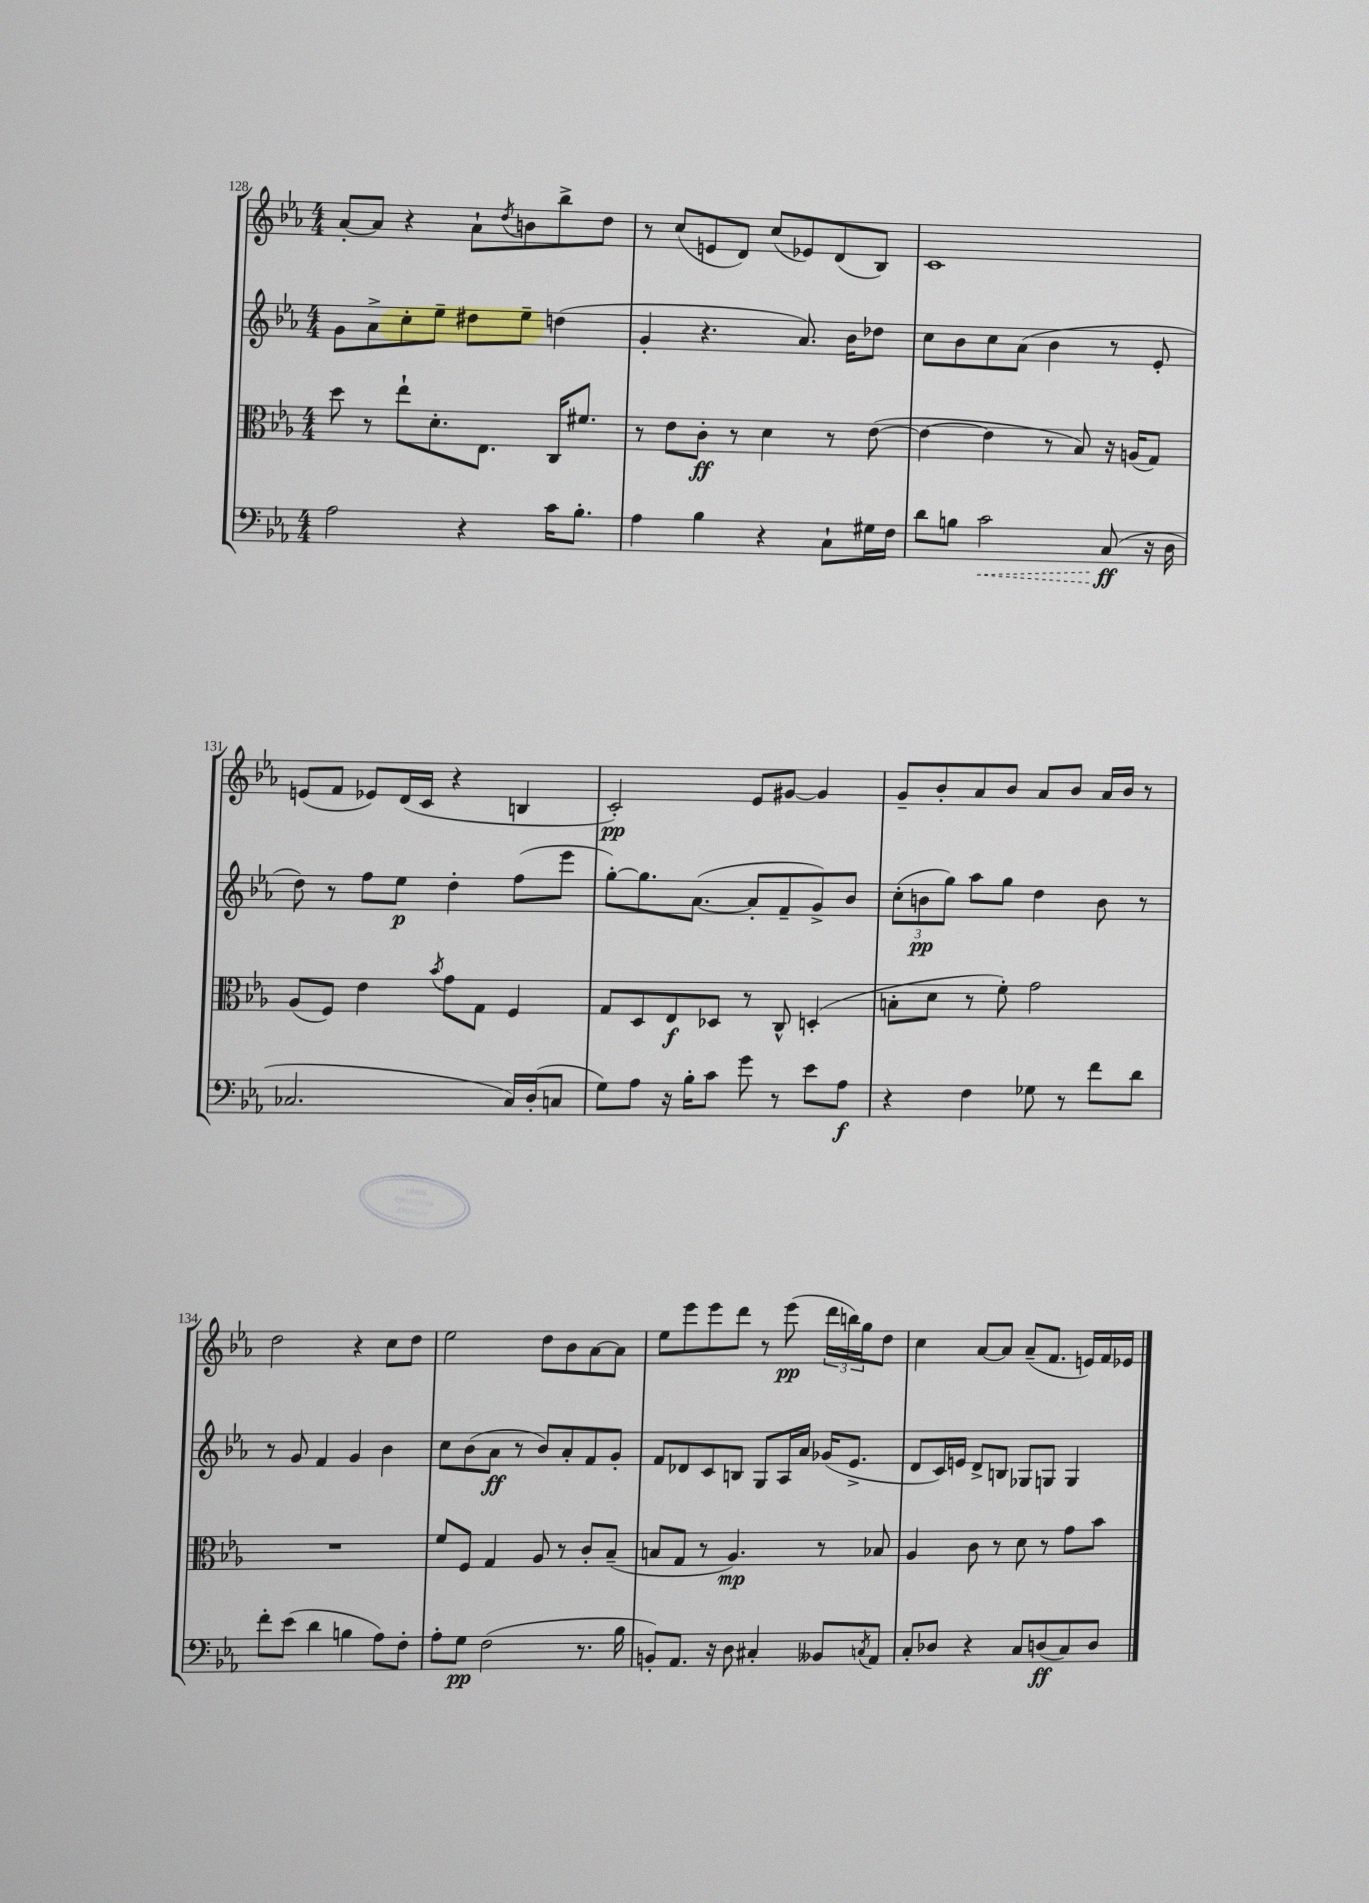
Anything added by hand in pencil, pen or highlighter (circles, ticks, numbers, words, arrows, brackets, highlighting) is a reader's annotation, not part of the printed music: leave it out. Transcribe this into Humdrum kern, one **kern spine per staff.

**kern	**kern	**kern	**kern
*staff4	*staff3	*staff2	*staff1
*clefF4	*clefC3	*clefG2	*clefG2
*k[b-e-a-]	*k[b-e-a-]	*k[b-e-a-]	*k[b-e-a-]
*M4/4	*M4/4	*M4/4	*M4/4
2A-\	8dd\	8g\L	[8a-'/L
.	8r	8a-^\	8a-/]J
.	8ee-`\L	8cc'\	4r
.	8.d'\	8ee-~\J	.
4r	.	8dd#\L	8a-`\L
.	8.E-\J	.	.
.	.	.	8qdd/
.	.	8ee-~\J	8b\
16c\LK	16C/LK	(4dd\	8bb-^\
8.B-'\J	8.f#/J	.	.
.	.	.	8dd\J
=	=	=	=
4A-\	8r	4g'/	8r
.	8e-\L	.	(8cc/L
4B-\	8c'\J	4.r	8e/
.	8r	.	8d/J)
4r	4d\	.	(8cc/L
.	.	8.a-/)	8e-/)
8C`\L	8r	.	(8d/
.	.	16b-\LK	.
16G#\L	([8e-\	8dd-\J	8B-/J)
16F\JJ	.	.	.
=	=	=	=
8d\L	4e-\_	8cc\L	1c
8B\J	.	8b-\	.
2c\	4e-\]	8cc\	.
.	.	(8a-\J	.
.	8r	4b-\	.
.	8B-/)	.	.
(8C/	16r	8r	.
.	(16A/LK	.	.
16r	8G/J)	8e-'/	.
16D\	.	.	.
=	=	=	=
2.C-/	(8A-/L	8dd\)	(8e/L
.	8F/J)	8r	8f/J
.	4e-\	8ff\L	8e-/L)
.	.	8ee-\J	(16d/L
.	.	.	16c/JJ
.	8qb-/	.	.
.	8g\L	4dd'\	4r
.	8G\J	.	.
16C-/LL)	4F/	(8ff\L	4B/
(16D'/J	.	.	.
8C/J	.	8eee-\J	.
=	=	=	=
8G\L)	8G/L	[8gg'\L)	2c'/)
8A-\J	8D/	8.gg\]	.
16r	8E-/	.	.
16B-'\LK	.	([8.a-\J	.
8c\J	8D-/J	.	.
8g\	8r	8a-'/]L	8e-/L
8r	8C^^/	8f~/	[8g#/J
8e-\L	(4D'/	8g^/)	4g#/]
8A-\J	.	8b-/J	.
=	=	=	=
4r	8B'\L	(12cc'\L	8g~/L
.	.	12b\	.
.	8d\J	.	8b-'/
.	.	12gg\J)	.
4F\	8r	8aa-\L	8a-/
.	8f'\)	8gg\J	8b-/J
8G-\	2g\	4dd\	8a-/L
8r	.	.	8b-/J
8f\L	.	8b\	16a-/LL
.	.	.	16b-/JJ
8d\J	.	8r	8r
=	=	=	=
8f'\L	1r	8r	2dd\
(8e-\J	.	8g/	.
4d\	.	4f/	.
4B\	.	4g/	4r
8A-\L)	.	4b-\	8cc\L
8F'\J	.	.	8dd\J
=	=	=	=
8A-'\L	8f/L	8cc\L	2ee-\
8G\J	8F/J	(8b-\	.
(2F\	4G/	8a-\J	.
.	.	8r	.
.	8A-/	8b-/L)	8dd\L
.	8r	8a-'/	8b-\
8.r	8c'/L	8f/	[8a-\
.	(8B-~/J	8g'/J	8a-\]J
16B-\	.	.	.
=	=	=	=
8BB'/L)	8B/L	8f/L	8ee-\L
8.AA-/J	8G/J	8d-/	8eee-\
.	8r	8c/	8eee-\
16r	.	.	.
8D\	4.A-/)	8B/J	8ddd\J
4C#'/	.	8G/L	8r
.	.	16A-/L	(8eee-\
.	.	16a-/JJ	.
8BB--/L	8r	(16g-/LK	24ddd\LL
.	.	.	24bb\)
.	.	8.e-^/J	.
.	.	.	24gg\J
8qC/	.	.	.
8AA-/J	8B-/	.	8dd\J
=	=	=	=
8C'/L	4A-/	8d/L	4cc\
8D-/J	.	16c/L)	.
.	.	16e/JJ	.
4r	8c\	8d^/L	[8a-/L
.	8r	8B/J	8a-/]J
8C/L	8d\	8G-/L	(8a-~/L
(8D/	8r	8G/J	8.f/J
8C/)	8g\L	4G/	.
.	.	.	16e/LL)
8D/J	8b-\J	.	16f/
.	.	.	16e-/JJ
==	==	==	==
*-	*-	*-	*-
